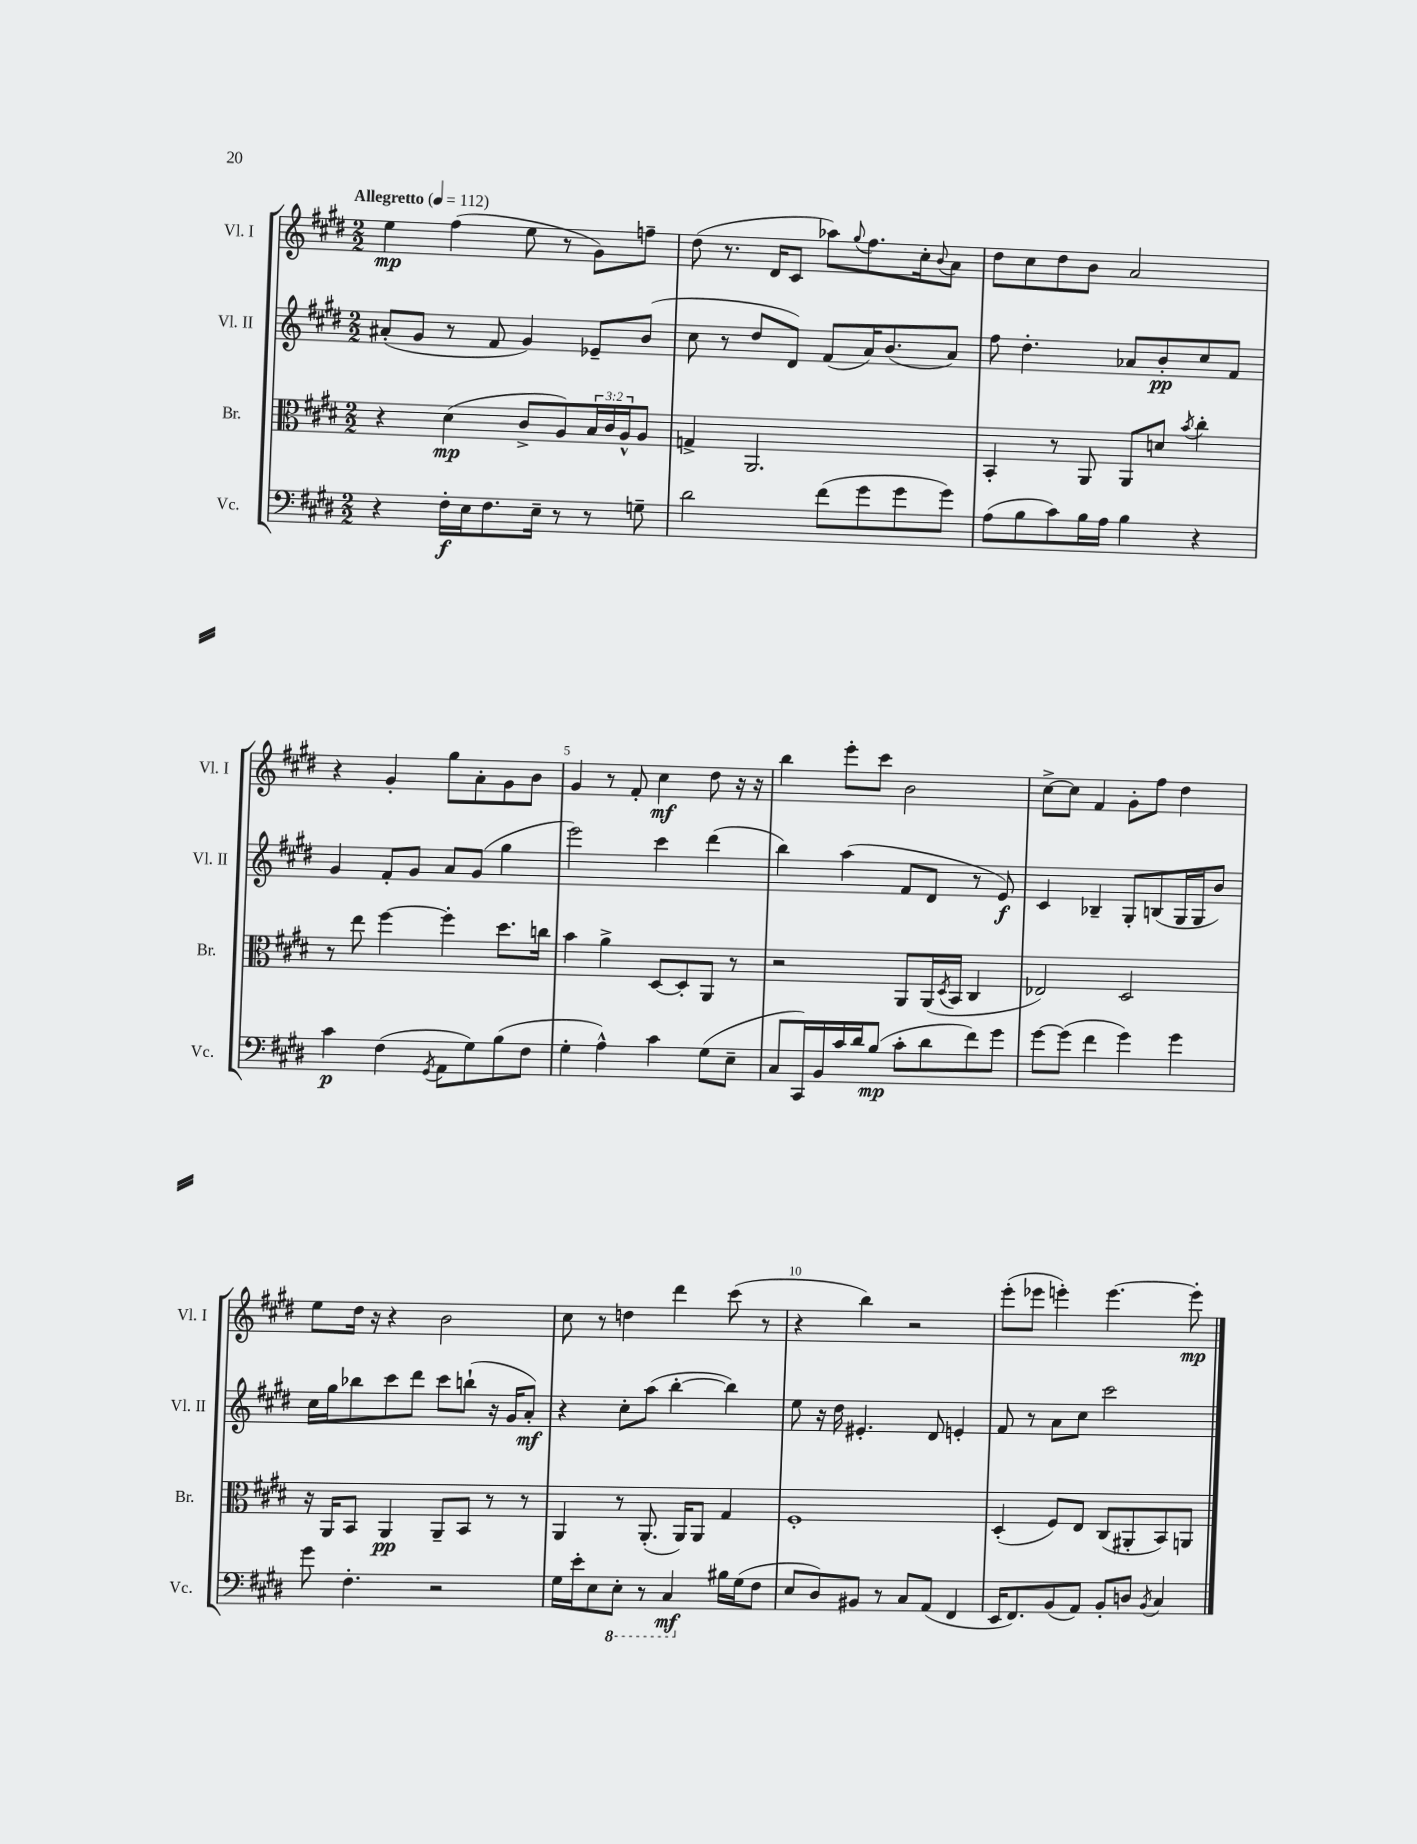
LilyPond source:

<<
\new StaffGroup <<
\new Staff = "s0" \with { instrumentName = "Vl. I" shortInstrumentName = "Vl. I" } {
    \clef treble \key e \major \numericTimeSignature \time 2/2 \tempo "Allegretto" 4 = 112
    e''4\mp fis''4( e''8 r8 gis'8) f''8-- |
    dis''8( r8. dis'16 cis'8 aes''8) \appoggiatura { gis''8 } fis''8. cis''16-. \appoggiatura { b'8 } a'8 |
    dis''8 cis''8 dis''8 b'8 a'2 |
    r4 gis'4-. gis''8 a'8-. gis'8 b'8 |
    gis'4 r8 fis'8-. cis''4\mf dis''8 r16 r16 |
    b''4 e'''8-. cis'''8 b'2 |
    cis''8~-> cis''8 fis'4 gis'8-. fis''8 dis''4 |
    e''8 dis''16 r16 r4 b'2 |
    cis''8 r8 d''4 dis'''4 cis'''8( r8 |
    r4 b''4) r2 |
    e'''8-.( ees'''8 e'''4-.) e'''4.~ e'''8-.\mp \bar "|." |
}
\new Staff = "s1" \with { instrumentName = "Vl. II" shortInstrumentName = "Vl. II" } {
    \clef treble \key e \major \numericTimeSignature \time 2/2
    ais'8-.( gis'8 r8 fis'8 gis'4) ees'8-- b'8( |
    cis''8 r8 dis''8 dis'8) fis'8( a'16) b'8.( a'8) |
    fis''8 dis''4.-. aes'8 b'8-.\pp cis''8 fis'8 |
    gis'4 fis'8-. gis'8 a'8 gis'8( gis''4 |
    e'''2) cis'''4 dis'''4( |
    b''4) a''4( fis'8 dis'8 r8 e'8\f) |
    cis'4 bes4-- gis8-. b8( gis16 gis16 b'8) |
    cis''16 gis''16 bes''8 cis'''8 dis'''8 cis'''8 b''8-!( r16 gis'16 a'8-.\mf) |
    r4 cis''8-. a''8( b''4~-. b''4) |
    e''8 r16 dis''16 eis'4.-. dis'8 e'4-. |
    fis'8 r8 a'8 cis''8 cis'''2 \bar "|." |
}
\new Staff = "s2" \with { instrumentName = "Br." shortInstrumentName = "Br." } {
    \clef alto \key e \major \numericTimeSignature \time 2/2 \override Staff.TupletNumber.text = #tuplet-number::calc-fraction-text
    r4 dis'4\mp( cis'8-> a8) \tuplet 3/2 { b16 cis'16 a16-^ } a8 |
    g4-> a,2. |
    b,4-. r8 a,8 a,8 d'8 \acciaccatura { b'8 } cis''4-. |
    r8 e''8 fis''4~ fis''4-. dis''8. c''16 |
    b'4 a'4-> dis8~ dis8-. a,8 r8 |
    r2 a,8 a,16( \acciaccatura { dis8 } b,16 cis4 |
    ees2) dis2 |
    r16 a,16 b,8 a,4\pp a,8-- b,8 r8 r8 |
    a,4 r8 a,8.-.( a,16) a,8 gis4 |
    fis1-. |
    dis4-.( fis8) e8 cis8( ais,8-. b,8) a,8 \bar "|." |
}
\new Staff = "s3" \with { instrumentName = "Vc." shortInstrumentName = "Vc." } {
    \clef bass \key e \major \numericTimeSignature \time 2/2
    r4 fis16-.\f e16 fis8. e16-- r8 r8 g8-- |
    dis'2 fis'8( gis'8 gis'8 gis'8) |
    a8( b8 cis'8) b16 a16 b4 r4 |
    cis'4\p fis4( \acciaccatura { gis,8 } a,8 gis8) b8( fis8 |
    gis4-. a4-^) cis'4 gis8( e8-- |
    cis8 cis,16) b,16 cis'16 dis'16 b8\mp( cis'8-. dis'8 fis'8) gis'8 |
    gis'8~ gis'8( fis'4 gis'4) gis'4 |
    gis'8 fis4.-. r2 |
    gis16 e'16-. e8 \ottava #-1 e,8-. r8 cis,4\mf \ottava #0 bis16 gis16( fis8 |
    e8 dis8) bis,8 r8 cis8 a,8( fis,4 |
    e,16 fis,8.) b,8( a,8) b,8-. d8 \acciaccatura { b,8 } cis4 \bar "|." |
}
>>
>>
\layout { \context { \Score \override BarNumber.break-visibility = ##(#f #t #t) barNumberVisibility = #(every-nth-bar-number-visible 5) } }
